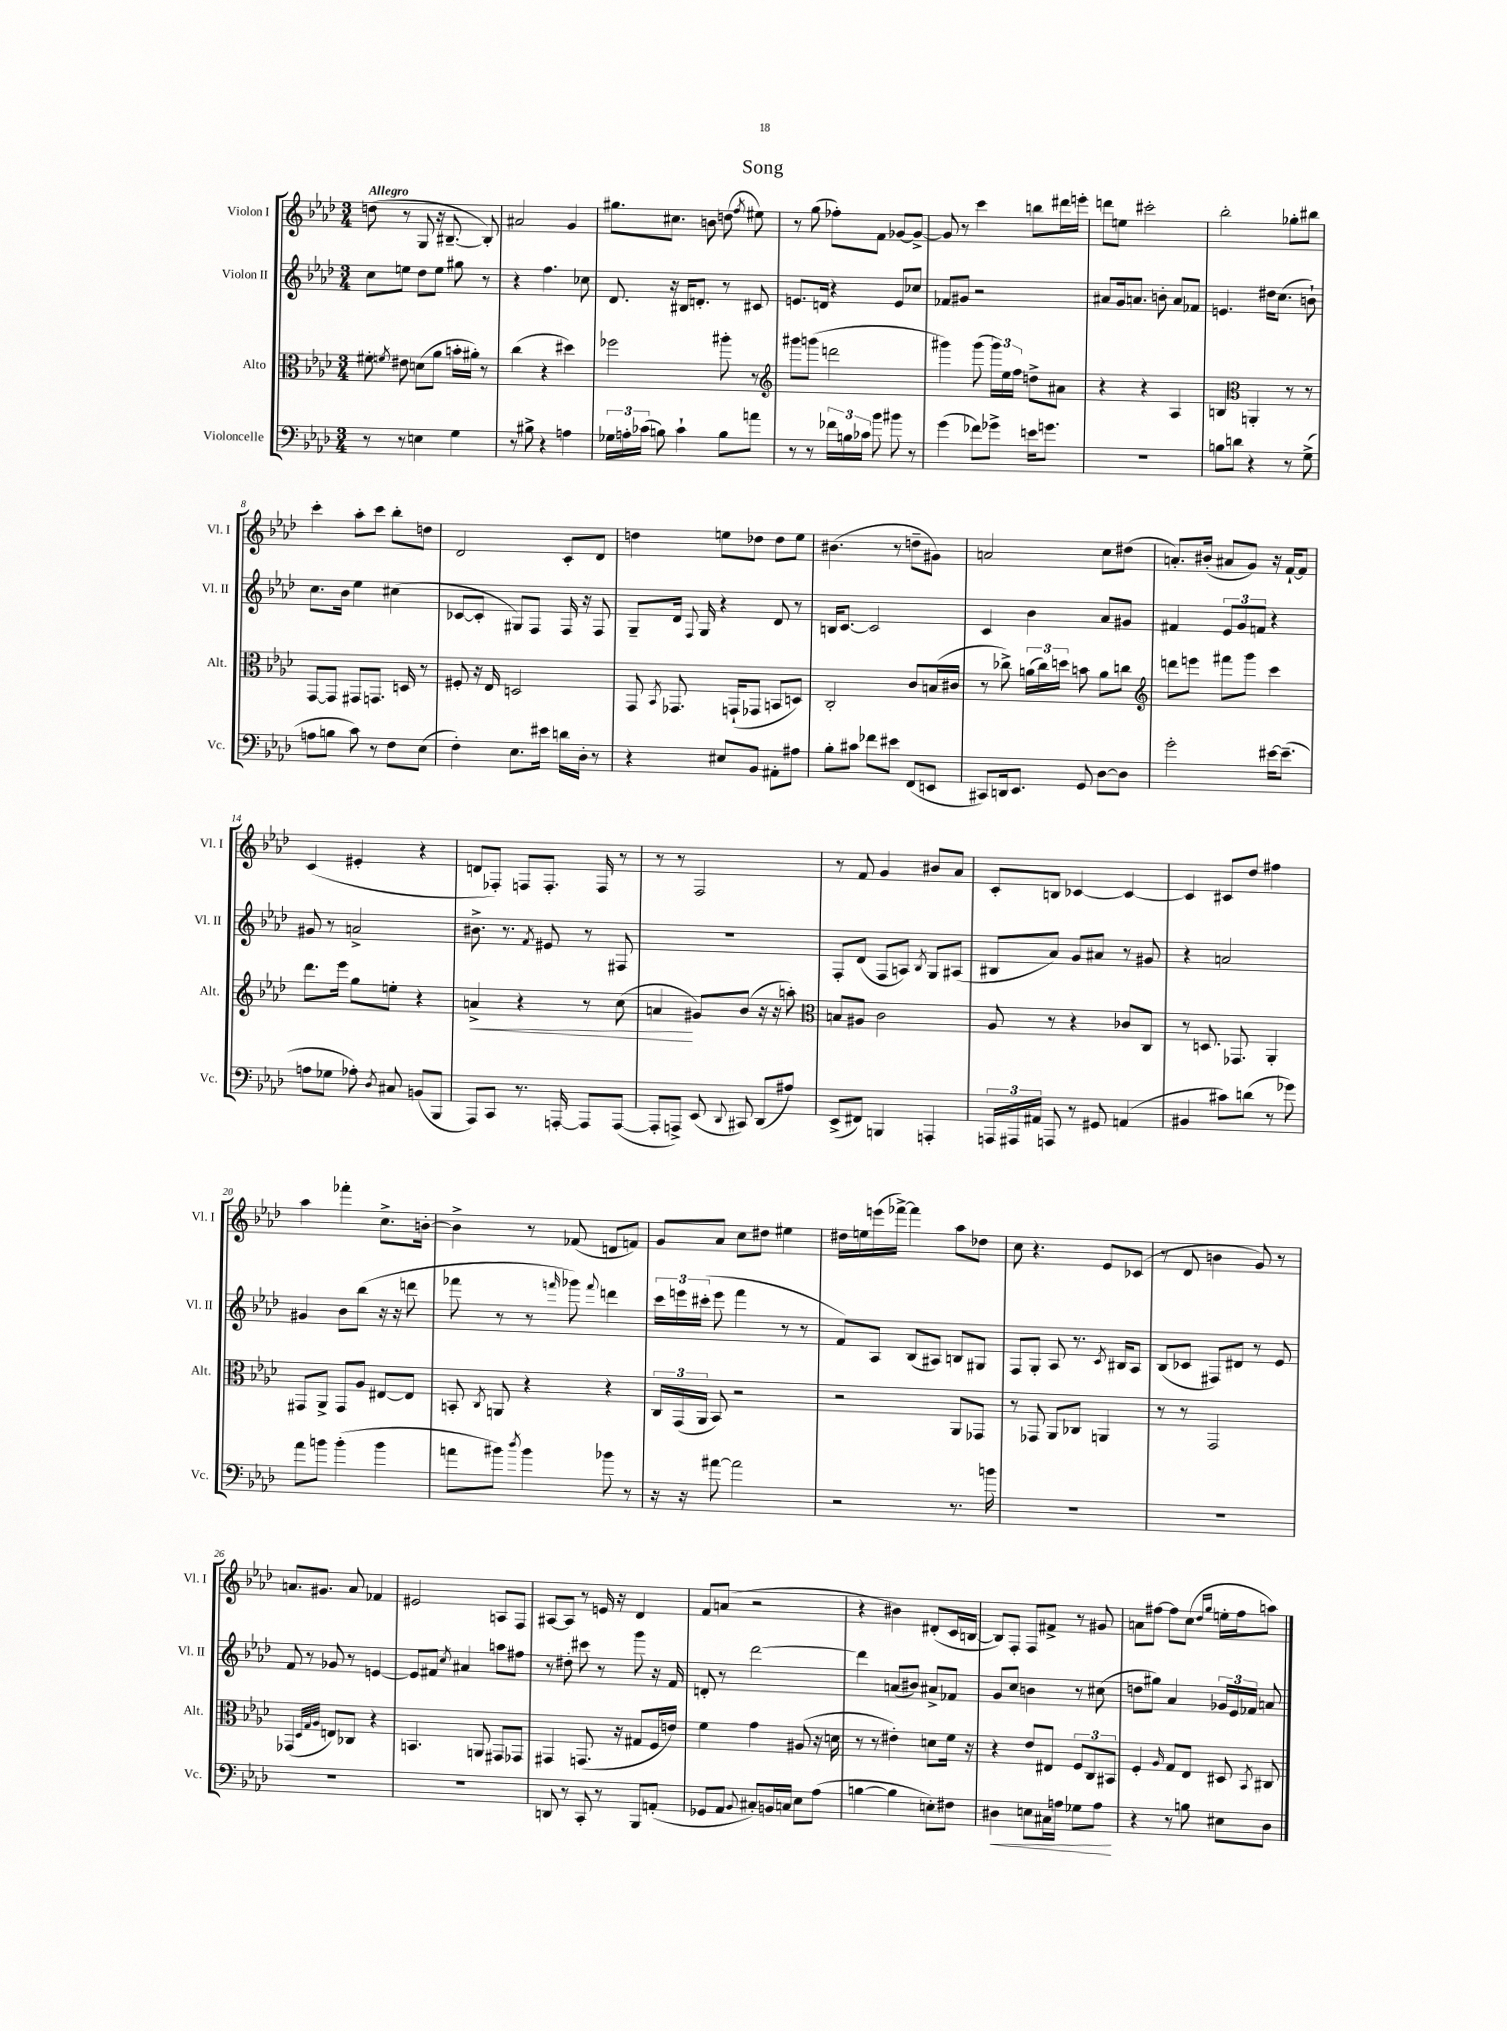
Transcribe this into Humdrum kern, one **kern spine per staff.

**kern	**dynam	**kern	**dynam	**kern	**kern
*part4	*part4	*part3	*part3	*part2	*part1
*staff4	*staff4	*staff3	*staff3	*staff2	*staff1
*I"Violoncelle	*	*I"Alto	*	*I"Violon II	*I"Violon I
*I'Vc.	*	*I'Alt.	*	*I'Vl. II	*I'Vl. I
*clefF4	*	*clefC3	*	*clefG2	*clefG2
*k[b-e-a-d-]	*	*k[b-e-a-d-]	*	*k[b-e-a-d-]	*k[b-e-a-d-]
*M3/4	*	*M3/4	*	*M3/4	*M3/4
=1	=1	=1	=1	=1	=1
!	!	!	!	!	!LO:TX:a:B:t=Allegro
8r	.	8f#X'\	.	8cc\L	(8ddn\
.	.	8qfn/	.	.	.
8r	.	8e#X\	.	8een\J	8r
4En\	.	(8dn\L	.	8dd-\L	8G/
.	.	8a-\J	.	8ee\J	16r
.	.	.	.	.	[8.B#X~/
4G\	.	16bn'\LL	.	8gg#X\	.
.	.	16a#X'\JJ)	.	.	.
.	.	8r	.	8r	8B#'/])
=2	=2	=2	=2	=2	=2
8r	.	(4cc\	.	4r	2a#X/
8B#X^\	.	.	.	.	.
4r	.	4r	.	4.ff\	.
4An\	.	4dd#X\)	.	.	4g/
.	.	.	.	8cc-X\	.
=3	=3	=3	=3	=3	=3
24G-X\LL	.	2ff-X\	.	8.d-/	8.gg#X\L
24An'\	.	.	.	.	.
(24c-X\JJ	.	.	.	.	.
8Bn\)	.	.	.	.	.
.	.	.	.	16r	8.cc#X\J
4c-`\	.	.	.	16B#X/KL	.
.	.	.	.	8.dn'/J	.
.	.	.	.	.	8bn\
8B\L	.	8aa#X'\	.	8r	(8ddn\
.	.	.	.	.	8qff/
8an\J	.	8r	.	8c#X/	8ee#X\)
=4	=4	=4	=4	=4	=4
*	*	*clefG2	*	*	*
8r	.	8ggg#X\L	.	8.en/L	8r
8r	.	(8gggn\J	.	.	(8gg\
.	.	.	.	16dn/Jk	.
24f-X\LL	.	2dddn\	.	4r	8ff-X'\L)
24Bn\	.	.	.	.	.
24c-X\JJ	.	.	.	.	.
8b-\	.	.	.	.	8f\J
8b#X\	.	.	.	8e/L	[8g-X/L
8r	.	.	.	8cc-X/J	8g-^/J_
=5	=5	=5	=5	=5	=5
(4g\	.	4ggg#X\)	.	8f-X/L	8g-/]
.	.	.	.	8g#X/J	8r
8f-X\L)	.	(8ggg#\	.	2r	4ccc\
8g-X^\J	.	24ggg#\LL)	.	.	.
.	.	24ee-\	.	.	.
.	.	24ff\JJ	.	.	.
16en\KL	.	8ddn^\L	.	.	8bbn\L
8.gn\J	.	.	.	.	.
.	.	8a#X\J	.	.	16ddd#X\L
.	.	.	.	.	16eeen'\JJ
=6	=6	=6	=6	=6	=6
2.r	.	4r	.	8a#X/L	8dddn\L
.	.	.	.	16g/k	8een\J
.	.	.	.	8.an/J	.
.	.	4r	.	.	2ccc#X'\
.	.	.	.	8bn'\	.
.	.	4A-/	.	8a/L	.
.	.	.	.	8f-X/J	.
=7	=7	=7	=7	=7	=7
8Bn\L	.	4Bn/	.	4.en/	2bb-'\
8dn\J	.	.	.	.	.
*	*	*clefC3	*	*	*
4r	.	4AAn'/	.	.	.
.	.	.	.	16dd#X\KL	.
.	.	.	.	(8.cc\J	.
8r	.	8r	.	.	8gg-X'\L
(8G^\	.	8r	.	8bn`\)	8bb#X\J
!!LO:LB:g=z
=8	=8	=8	=8	=8	=8
8An\L	.	[8GG/L	.	8.cc\L	4ccc'\
8Bn\J	.	8GG/J]	.	.	.
.	.	.	.	16b-\Jk	.
8c\)	.	8GG#X/L	.	4ee-\	8aa-'\L
8r	.	8.GGn/J	.	.	8ccc\J
8F\L	.	.	.	(4cc#X\	8bb-'\L
.	.	16Dn/	.	.	.
(8E-\J	.	8r	.	.	8ddn\J
=9	=9	=9	=9	=9	=9
4F'\)	.	8F#X'/	.	[8c-X/L	2d-/
.	.	16r	.	8c-'/J]	.
.	.	16E-/	.	.	.
8.E-\L	.	2Dn/	.	8G#X/L)	.
.	.	.	.	8F/J	.
16e#X\Jk	.	.	.	.	.
16dn\LL	.	.	.	16F/	8c'/L
16D-'\JJ	.	.	.	16r	.
8r	.	.	.	8F/	8d-/J
=10	=10	=10	=10	=10	=10
4r	.	8GG/	.	8G~/L	4ddn\
.	.	8qBB-/	.	.	.
.	.	8.GG-X/	.	16d-/Jk	.
.	.	.	.	8qqF/	.
.	.	.	.	16G/	.
8E#X/L	.	.	.	4r	8een\L
.	.	(16GGn`/KL	.	.	.
8BB-/J	.	8GG-X/J	.	.	8dd-X\J
8AA#X'\L	.	8BBn/L	.	8d-/	8dd-\L
8A#X\J	.	8Dn/J)	.	8r	8ee\J
=11	=11	=11	=11	=11	=11
8B-'\L	.	2C'/	.	16Bn/KL	(4.b#X\
.	.	.	.	[8.c/J	.
8c#X\J	.	.	.	.	.
8f-X\L	.	.	.	2c/]	.
8e#X\J	.	.	.	.	8r
(8FF/L	.	8c/L	.	.	8ddn~\L
8EEn/J	.	(16Bn/L	.	.	8g#X\J)
.	.	16c#X/JJ	.	.	.
=12	=12	=12	=12	=12	=12
8CC#X/L)	.	8r	.	4c/	2an/
16DDn/k	.	8cc-X^\)	.	.	.
8.EE-/J	.	.	.	.	.
.	.	(24an\LL	.	4b-\	.
.	.	24cc-\)	.	.	.
.	.	24ddn\JJ	.	.	.
8GG/	.	8bn\	.	.	.
[8D-\L	.	8a\L	.	8a-/L	8cc\L
8D-\J]	.	8ccn\J	.	8g#X/J	(8dd#X\J
=13	=13	=13	=13	=13	=13
*	*	*clefG2	*	*	*
2g'\	.	8dddn\L	.	4f#X/	8.an'/L)
.	.	8eeen\J	.	.	.
.	.	.	.	.	(16b#X'/Jk
.	.	8fff#X\L	.	12e-/L	8a#X/L
.	.	.	.	12g/	.
.	.	8ggg\J	.	.	8g/J)
.	.	.	.	12fn/J	.
[16e#X\KL	.	4ccc\	.	4r	16r
(8.e#~\J]	.	.	.	.	[16f`/KL
.	.	.	.	.	8f/J]
!!LO:LB:g=z
=14	=14	=14	=14	=14	=14
8An\L	.	8.ddd-\L	.	8g#X/	(4c/
8G-X\J	.	.	.	8r	.
.	.	16eee-\Jk	.	.	.
8A-X'\)	.	8gg\L	.	2an^/	4e#X'/
8qD-/	.	.	.	.	.
8C#X/	.	8een'\J	.	.	.
(8BBn/L	.	4r	.	.	4r
8BBB-/J	.	.	.	.	.
=15	=15	=15	=15	=15	=15
!	!	!	!LO:HP:b	!	!
8AAA-/L)	.	4an^/	<	8.b#X^\	8dn/L
8CC/J	.	.	.	.	8F-X'/J)
.	.	.	.	8.r	.
8.r	.	4r	.	.	8Fn/L
.	.	.	.	8qf/	.
.	.	.	.	8e#X/	8.F'/J
[16AAAn'/	.	.	.	.	.
8AAA/L]	.	8r	.	8r	.
.	.	.	.	.	16F/
([8AAA/J	.	(8cc\	.	8F#X/	8r
=16	=16	=16	=16	=16	=16
8AAA'/L]	.	4an/	.	2.r	8r
8AAAn^/J)	.	.	.	.	8r
(8EE-/	.	8g#X/L)	[	.	2F/
8qqDD-/	.	.	.	.	.
8CC#X/)	.	(8b-/J	.	.	.
(8DD-/L	.	16r	.	.	.
.	.	16r	.	.	.
8A#X/J)	.	8aan'\)	.	.	.
=17	=17	=17	=17	=17	=17
*	*	*clefC3	*	*	*
(8EE-^/L	.	8Bn/L	.	8F'/L	8r
8FF#X/J)	.	8A#X/J	.	(8d-/J	8f/
4BBBn/	.	2c\	.	8F/L	4g/
.	.	.	.	8An/J)	.
.	.	.	.	8qB-/	.
4AAAn'/	.	.	.	8G/L	8b#X/L
.	.	.	.	(8A#X/J	8a-/J
=18	=18	=18	=18	=18	=18
24AAAn/LL	.	8A-/	.	8B#X/L	8c'/L
24AAA#X/	.	.	.	.	.
24AA#X/JJ	.	.	.	.	.
8AAAn/	.	8r	.	8a-/J)	8Bn/J
8r	.	4r	.	8g/L	[4c-X/
8GG#X/	.	.	.	8a#X/J	.
(4AAn/	.	8c-X/L	.	8r	4c-/_
.	.	8C/J	.	8g#X/	.
=19	=19	=19	=19	=19	=19
4BB#X/	.	8r	.	4r	4c-/]
.	.	8.Dn/	.	.	.
8c#X\L)	.	.	.	2an/	8c#X/L
.	.	8.GG-X/	.	.	.
(8dn\J	.	.	.	.	8dd-/J
8r	.	4AA-'/	.	.	4ff#X\
8g-X\)	.	.	.	.	.
!!LO:LB:g=z
=20	=20	=20	=20	=20	=20
8a-\L	.	8GG#X/L	.	4g#X/	4aa-\
8bn\J	.	8AA-^/J	.	.	.
(4b'\	.	8GG#/L	.	8b-\L	4fff-X'\
.	.	8A-/J	.	(8bb-\J	.
4b\	.	[8E#X/L	.	16r	8.cc^\L
.	.	.	.	16r	.
.	.	8E#/J]	.	8dddn\	.
.	.	.	.	.	[16bn'\Jk
=21	=21	=21	=21	=21	=21
8an\L	.	8BBn'/	.	8fff-X\	4b^\]
.	.	8qC/	.	.	.
8b#X\J)	.	8AAn/	.	8r	.
8qdd-/	.	.	.	.	.
4b#\	.	4r	.	8r	8r
.	.	.	.	16qqfffn/	.
.	.	.	.	8ggg-X\)	(8f-X/
.	.	.	.	8qqfff/	.
8b-X\	.	4r	.	4dddn\	8dn/L
8r	.	.	.	.	8fn/J)
=22	=22	=22	=22	=22	=22
16r	.	24C/LL	.	24ccc\LL	8g/L
.	.	(24GG/	.	24eeen\	.
16r	.	.	.	.	.
.	.	24AA-/JJ	.	(24ccc#X'\JJ	.
[8a#X\	.	8BB-/)	.	8eee\	8a-/J
2a#\]	.	2r	.	4fff\	8cc\L
.	.	.	.	.	8dd#X\J
.	.	.	.	8r	4ee#X\
.	.	.	.	8r	.
=23	=23	=23	=23	=23	=23
2r	.	2r	.	8f/L)	16dd#X\LL
.	.	.	.	.	16een\
.	.	.	.	8A-/J	(16eeen\
.	.	.	.	.	[16fff-X^\JJ)
.	.	.	.	(8B-/L	4fff-\]
.	.	.	.	8A#X/J)	.
8.r	.	8AA-/L	.	8Bn/L	8aa-\L
.	.	8GG-X/J	.	8G#X/J	8dd-X\J
16bn\	.	.	.	.	.
=24	=24	=24	=24	=24	=24
2.r	.	8r	.	8F/L	8cc\
.	.	8GG-X/	.	8G'/J	4.r
.	.	8AA-/L	.	8A-/	.
.	.	8C-X/J	.	8.r	.
.	.	4AAn/	.	.	8e-/L
.	.	.	.	8qc/	.
.	.	.	.	16B#X/KL	.
.	.	.	.	8A-/J	(8c-X/J
=25	=25	=25	=25	=25	=25
2.r	.	8r	.	(8B-/L	8r
.	.	8r	.	8c-X/J	8d-/
.	.	2GG/	.	8F#X/L)	4bn\
.	.	.	.	8d#X/J	.
.	.	.	.	8r	8g/)
.	.	.	.	8e-/	8r
!!LO:LB:g=z
=26	=26	=26	=26	=26	=26
2.r	.	(4GG-X/	.	8f/	8.an/L
.	.	.	.	8r	.
.	.	.	.	.	8.g#X/J
.	.	32qqD-/LLL	.	.	.
.	.	32qqG/	.	.	.
.	.	32qqA-/JJJ	.	.	.
.	.	8En/L)	.	8g-X/	.
.	.	8C-X/J	.	8r	8a/
.	.	4r	.	[4en/	4f-X/
=27	=27	=27	=27	=27	=27
2.r	.	4.BBn/	.	8e/L]	2e#X/
.	.	.	.	8f#X/J	.
.	.	.	.	8qcc/	.
.	.	.	.	4a#X/	.
.	.	8AAn/	.	.	.
.	.	8GG#X/L	.	8aan\L	8An/L
.	.	8GG-X/J	.	8ff#X\J	8F/J
=28	=28	=28	=28	=28	=28
8DDn/	.	4GG#X/	.	8r	[8A#X/L
8r	.	.	.	8dd#X'\	8A#/J]
8CC'/	.	(8.GGn/	.	8ccc#X\	8r
8r	.	.	.	8r	16en/
.	.	16r	.	.	16r
8BBB-/L	.	8G#X/L	.	8ggg\	4d-/
(8AAn'/J	.	16F/L	.	16r	.
.	.	16en/JJ)	.	16f/	.
=29	=29	=29	=29	=29	=29
8GG-X/L	.	4f\	.	8dn'/	8f/L
8AA-/J	.	.	.	8r	(8an/J
8qqBB-/	.	.	.	.	.
8C#X'/L)	.	4g\	.	[2ddd-\	2r
16BBn/L	.	.	.	.	.
16Cn/JJ	.	.	.	.	.
8E-\L	.	(8A#X/	.	.	.
(8A-\J	.	16r	.	.	.
.	.	16dn\	.	.	.
=30	=30	=30	=30	=30	=30
[4Bn\	.	8r	.	4ddd-\]	4r
.	.	8r	.	.	.
4B\]	.	4e#X'\)	.	(8an/L	4b#X\)
.	.	.	.	8b#X/J)	.
8En'\L)	.	8dn\L	.	8a#X^/L	(8d#X'/L
8F#X\J	.	16f\Jk	.	8f-X/J	16c/L
.	.	16r	.	.	[16Bn/JJ
=31	=31	=31	=31	=31	=31
!	!LO:HP:b	!	!	!	!
4D#X\	<	4r	.	8g/L	8B/L])
.	.	.	.	8cc/J	8F'/J
8En\L	.	8e-/L	.	4bn\	8F/L
16C#X\L	.	8E#X/J	.	.	8f#X^/J
16An\JJ	.	.	.	.	.
8G-X\L	.	12F/L	.	8r	8r
.	.	12C/	.	.	.
8A\J	.	.	.	(8cc#X\	8g#X/
.	.	12BB#X/J	.	.	.
.	[	.	.	.	.
=32	=32	=32	=32	=32	=32
4r	.	4F'/	.	8ddn\L	8an\L
.	.	.	.	8gg#X\J)	[8ff#X\J
.	.	16qqA-/	.	.	.
8r	.	8G/L	.	4a-/	8ff#\L]
8Bn\	.	8E-/J	.	.	(8cc\J
.	.	.	.	.	16qqdd-/LL
.	.	.	.	.	16qqgg/JJ
8E#X\L	.	8D#X/	.	24g-X/LL	16een'\LL
.	.	.	.	24e-/	.
.	.	.	.	.	16ff#\J
.	.	.	.	24f-X/JJ	.
.	.	8qBB-/	.	.	.
8D-\J	.	8C#X/	.	8an/	8aan\J)
==	==	==	==	==	==
*-	*-	*-	*-	*-	*-
